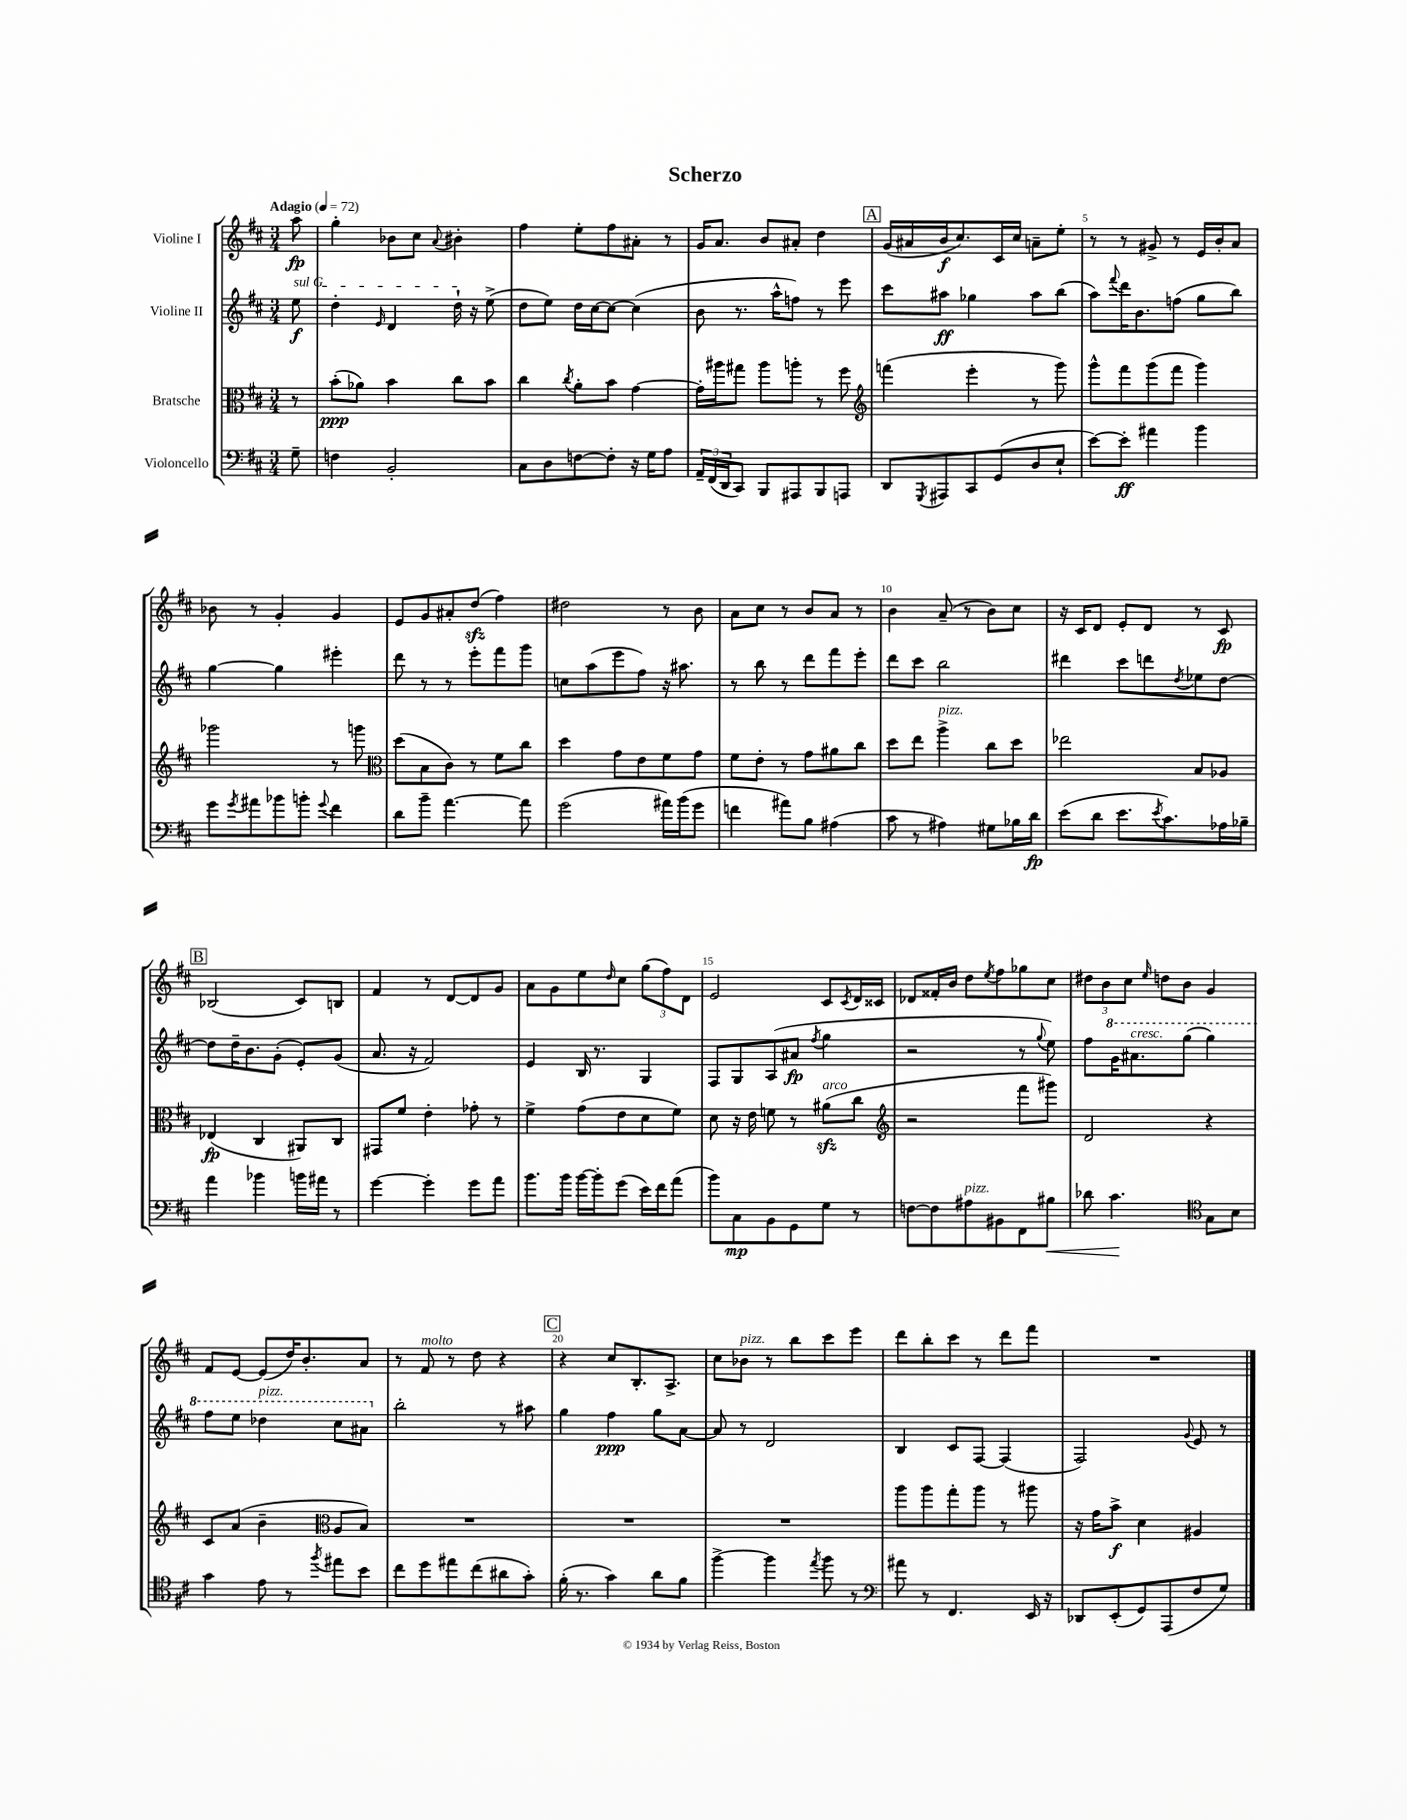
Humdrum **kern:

**kern	**dynam	**kern	**dynam	**kern	**dynam	**kern	**dynam
*part4	*part4	*part3	*part3	*part2	*part2	*part1	*part1
*staff4	*staff4	*staff3	*staff3	*staff2	*staff2	*staff1	*staff1
*I"Violoncello	*	*I"Bratsche	*	*I"Violine II	*	*I"Violine I	*
*clefF4	*	*clefC3	*	*clefG2	*	*clefG2	*
*k[f#c#]	*	*k[f#c#]	*	*k[f#c#]	*	*k[f#c#]	*
*M3/4	*	*M3/4	*	*M3/4	*	*M3/4	*
*MM72	*	*MM72	*	*MM72	*	*MM72	*
=	=	=	=	=	=	=	=
!	!	!	!	!	!	!LO:TX:a:B:t=Adagio	!
!	!	!	!	!LO:TX:a:i:t=sul G	!	!	!
8G~\	.	8r	.	8ee\	f	8aa\	fp
=1	=1	=1	=1	=1	=1	=1	=1
4Fn\	.	(8b'\L	ppp	4dd'\	.	4gg'\	.
.	.	8a-X\J)	.	.	.	.	.
.	.	.	.	16qqe/	.	.	.
2BB'/	.	4b\	.	4d/	.	8b-X\L	.
.	.	.	.	.	.	8cc#\J	.
.	.	.	.	.	.	8qqa/	.
.	.	8cc#\L	.	16dd`\	.	4b#X'\	.
.	.	.	.	16r	.	.	.
.	.	8b\J	.	(8ee^\	.	.	.
=2	=2	=2	=2	=2	=2	=2	=2
8C#\L	.	4cc#\	.	8dd\L	.	4ff#\	.
8D\	.	.	.	8ee\J)	.	.	.
.	.	8qcc#/	.	.	.	.	.
[8Fn\	.	8a'\L	.	16dd\LL	.	8ee'\L	.
.	.	.	.	[16cc#\J	.	.	.
8F'\J]	.	8b\J	.	8cc#\J_	.	8ff#\	.
16r	.	[4g\	.	(4cc#\]	.	8a#X'\J	.
16G\KL	.	.	.	.	.	.	.
8A\J	.	.	.	.	.	8r	.
=3	=3	=3	=3	=3	=3	=3	=3
24AA~/LL	.	16g'\LL]	.	8b\	.	16g/KL	.
(24FF#/	.	.	.	.	.	.	.
.	.	16aa#X\J	.	.	.	8.a/J	.
24DD/J	.	.	.	.	.	.	.
8CC#/J)	.	8gg#X\J	.	8.r	.	.	.
8BBB/L	.	8aa#\L	.	.	.	8b/L	.
.	.	.	.	16aa^^\KL	.	.	.
8AAA#X/	.	8aan'\J	.	8ffn\J)	.	8a#X'/J	.
8BBB/	.	8r	.	8r	.	4dd\	.
8AAAn/J	.	8ff#\	.	8eee\	.	.	.
!!LO:REH:place=s1:t=A
=4	=4	=4	=4	=4	=4	=4	=4
*	*	*clefG2	*	*	*	*	*
8DD/L	.	(4fffn\	.	8ccc#\L	.	(16g/LL	.
.	.	.	.	.	.	16a#X/	.
8qGGG/	.	.	.	.	.	.	.
8AAA#X/	.	.	.	8aa#X\J	ff	16b/J	f
.	.	.	.	.	.	8.cc#/)	.
8CC#/	.	4eee'\	.	4gg-X\	.	.	.
(8GG/	.	.	.	.	.	16c#/L	.
.	.	.	.	.	.	16cc#/JJ	.
8D/	.	8r	.	8aa#\L	.	8an~\L	.
8E`/J	.	8ggg\)	.	(8bb\J	.	8ee'\J	.
=5	=5	=5	=5	=5	=5	=5	=5
[8e\L)	.	8ggg^^\L	.	8aa\L)	.	8r	.
.	.	.	.	8qqfff#/	.	.	.
8e'\J]	ff	8fff#\	.	16ddd\K	.	8r	.
.	.	.	.	8.b\	.	.	.
4a#X\	.	(8ggg\	.	.	.	8g#X^/	.
.	.	8fff#\J	.	(8ffn\J	.	8r	.
4b\	.	4ggg\)	.	8gg\L	.	16e/LL	.
.	.	.	.	.	.	16b'/J	.
.	.	.	.	8bb\J)	.	8a/J	.
!!LO:LB:g=z
=6	=6	=6	=6	=6	=6	=6	=6
8g\L	.	2ggg-X\	.	[4gg\	.	8b-X\	.
8qg/	.	.	.	.	.	.	.
8a#X\	.	.	.	.	.	8r	.
8b-X\	.	.	.	4gg\]	.	4g'/	.
8bn'\J	.	.	.	.	.	.	.
8qqg/	.	.	.	.	.	.	.
4f#\	.	8r	.	4eee#X'\	.	4g/	.
.	.	8gggn\	.	.	.	.	.
=7	=7	=7	=7	=7	=7	=7	=7
*	*	*clefC3	*	*	*	*	*
8d\L	.	(8dd\L	.	8ddd\	.	8e/L	.
8b~\J	.	8B\	.	8r	.	8g/	.
[4.a\	.	8c#\J)	.	8r	.	8a#X'/	.
.	.	8r	.	8eee'\L	.	(8ddzz/J	.
.	.	8f#\L	.	8fff#\	.	4ff#\)	.
8a\]	.	8cc#\J	.	8ggg\J	.	.	.
=8	=8	=8	=8	=8	=8	=8	=8
(2g\	.	4dd\	.	8ccn\L	.	2dd#X\	.
.	.	.	.	(8aa\	.	.	.
.	.	8g\L	.	8eee\	.	.	.
.	.	8e\	.	8ff#\J)	.	.	.
16a#X\LL)	.	8f#\	.	16r	.	8r	.
(16b\J	.	.	.	8.aa#X\	.	.	.
8g\J	.	8g\J	.	.	.	8b\	.
=9	=9	=9	=9	=9	=9	=9	=9
4fn\	.	8f#\L	.	8r	.	8a\L	.
.	.	8e'\J	.	8bb\	.	8cc#\J	.
8a#X\L)	.	8r	.	8r	.	8r	.
8B\J	.	8g\L	.	8ddd\L	.	8b/L	.
(4A#X\	.	8a#X\	.	8fff#\	.	8a/J	.
.	.	8cc#\J	.	8eee'\J	.	8r	.
=10	=10	=10	=10	=10	=10	=10	=10
8c#\	.	8dd\L	.	8ddd\L	.	4b\	.
8r	.	8ee\J	.	8ccc#\J	.	.	.
!	!	!LO:TX:a:i:t=pizz.	!	!	!	!	!
4A#X\)	.	4aa^\	.	2bb\	.	(8a~/	.
.	.	.	.	.	.	8r	.
8G#X\L	.	8cc#\L	.	.	.	8b\L)	.
16B-X\L	.	8dd\J	.	.	.	8cc#\J	.
16d\JJ	fp	.	.	.	.	.	.
=11	=11	=11	=11	=11	=11	=11	=11
(8e\L	.	2ee-X\	.	4ddd#X\	.	16r	.
.	.	.	.	.	.	16c#/KL	.
8d\J	.	.	.	.	.	8d/J	.
8.e\L	.	.	.	8ccc#\L	.	8e'/L	.
.	.	.	.	8dddn\	.	8d/J	.
8qe/	.	.	.	.	.	.	.
8.c#\)	.	.	.	.	.	.	.
.	.	.	.	8qdd/	.	.	.
.	.	8B/L	.	8ee-X\	.	8r	.
16A-X\L	.	8A-X/J	.	[8dd\J	.	8c#/	fp
16B-X~\JJ	.	.	.	.	.	.	.
!!LO:LB:g=z
!!LO:REH:place=s1:t=B
=12	=12	=12	=12	=12	=12	=12	=12
4a\	.	(4E-X/	fp	8dd\L]	.	(2B-X/	.
.	.	.	.	16dd~\K	.	.	.
.	.	.	.	8.b\	.	.	.
4b-X\	.	4C#/	.	.	.	.	.
.	.	.	.	(8g'\J	.	.	.
16bn\LL	.	8AA#X/L)	.	8e'/L)	.	8c#/L)	.
16a#X\JJ	.	.	.	.	.	.	.
8r	.	8C#/J	.	(8g/J	.	8Bn/J	.
=13	=13	=13	=13	=13	=13	=13	=13
[4g\	.	8GG#X/L	.	8.a/	.	4f#/	.
.	.	8f#/J	.	.	.	.	.
.	.	.	.	16r	.	.	.
4g'\]	.	4e'\	.	2f#/)	.	8r	.
.	.	.	.	.	.	[8d/L	.
8g\L	.	8g-X'\	.	.	.	8d/]	.
8a\J	.	8r	.	.	.	8g/J	.
=14	=14	=14	=14	=14	=14	=14	=14
8.b\L	.	4f#^\	.	4e/	.	8a\L	.
.	.	.	.	.	.	8g\	.
16b\Jk	.	.	.	.	.	.	.
[16b\LL	.	(8g\L	.	16B/	.	8ee\	.
16b'\J]	.	.	.	8.r	.	.	.
.	.	.	.	.	.	16qqdd/	.
(8g\J	.	8e\	.	.	.	8cc#\J	.
16e\LL)	.	8d\	.	4G/	.	(12gg\L	.
16f#\J	.	.	.	.	.	.	.
.	.	.	.	.	.	12ff#\)	.
(8a\J	.	8f#\J)	.	.	.	.	.
.	.	.	.	.	.	12d\J	.
=15	=15	=15	=15	=15	=15	=15	=15
8b\L)	.	8d\	.	8F#/L	.	2e/	.
8C#\	mp	16r	.	8G/	.	.	.
.	.	16e\	.	.	.	.	.
8BB\	.	8fn\	.	(8A/	.	.	.
8GG\	.	8r	.	8a#X/J	fp	.	.
.	.	.	.	8qff#/	.	.	.
!	!	!LO:TX:a:i:t=arco	!	!	!	!	!
8G\J	.	(8a#Xzz\L	.	4gg\	.	8c#/L	.
.	.	.	.	.	.	8qc#/	.
8r	.	8cc#\J	.	.	.	16d/L	.
.	.	.	.	.	.	16c##X/JJ	.
=16	=16	=16	=16	=16	=16	=16	=16
*	*	*clefG2	*	*	*	*	*
[8Fn\L	.	2r	.	2r	.	8d-X/L	.
8F\]	.	.	.	.	.	16f##X'/L	.
.	.	.	.	.	.	16b/JJ	.
!LO:TX:a:i:t=pizz.	!	!	!	!	!	!	!
8A#X\	.	.	.	.	.	8dd\L	.
.	.	.	.	.	.	8qee/	.
8BB#X\	.	.	.	.	.	8ff#\	.
8FF#\	.	8fff#\L	.	8r	.	8gg-X\	.
.	.	.	.	8qqgg/	.	.	.
!	!LO:HP:b	!	!	!	!	!	!
8B#X\J	<	8ggg#X\J)	.	8ee\)	.	8cc#\J	.
=17	=17	=17	=17	=17	=17	=17	=17
8d-X\	.	2d/	.	8ff#\L	.	12dd#X\L	.
.	.	.	.	.	.	12b\	.
*	*	*	*	*8va	*	*	*
4.c#\	.	.	.	16gg\K	.	.	.
.	.	.	.	.	.	12cc#\J	.
!	!	!	!	!LO:TX:a:i:t=cresc.	!	!	!
.	.	.	.	8.aa#X\	.	.	.
.	.	.	.	.	.	16qqee/	.
.	.	.	.	.	.	8ddn\L	.
.	.	.	.	(8ggg\J	.	8b\J	.
*clefC4	*	*	*	*	*	*	*
8G\L	[	4r	.	4ggg\)	.	4g/	.
8B\J	.	.	.	.	.	.	.
!!LO:LB:g=z
=18	=18	=18	=18	=18	=18	=18	=18
4g\	.	8c#/L	.	8fff#\L	.	8f#/L	.
.	.	(8a/J	.	8eee\J	.	[8e/J	.
!	!	!	!	!LO:TX:a:i:t=pizz.	!	!	!
8e\	.	4b~\	.	4ddd-X\	.	(8e/L]	.
8r	.	.	.	.	.	16dd/K)	.
.	.	.	.	.	.	8.b'/	.
8qff#/	.	.	.	.	.	.	.
*	*	*clefC3	*	*	*	*	*
8ee#X\L	.	8A/L	.	8ccc#\L	.	.	.
8b\J	.	8B/J)	.	8aa#X\J	.	8a/J	.
=19	=19	=19	=19	=19	=19	=19	=19
*	*	*	*	*X8va	*	*	*
8cc#\L	.	2.r	.	2bb'\	.	8r	.
!	!	!	!	!	!	!LO:TX:a:i:t=molto	!
8dd\	.	.	.	.	.	8f#/	.
8ee#X\	.	.	.	.	.	8r	.
(8cc#\	.	.	.	.	.	8dd\	.
8a#X\	.	.	.	8r	.	4r	.
8g'\J)	.	.	.	8aa#X\	.	.	.
!!LO:REH:place=s1:t=C
=20	=20	=20	=20	=20	=20	=20	=20
(16f#'\	.	2.r	.	4gg\	.	4r	.
8.r	.	.	.	.	.	.	.
4g\)	.	.	.	4ff#\	ppp	8cc#/L	.
.	.	.	.	.	.	8.B'/	.
8a\L	.	.	.	8gg\L	.	.	.
.	.	.	.	.	.	8.A^/J	.
8f#\J	.	.	.	[8a\J	.	.	.
=21	=21	=21	=21	=21	=21	=21	=21
[4ff#^\	.	2.r	.	8a/]	.	8cc#\L	.
!	!	!	!	!	!	!LO:TX:a:i:t=pizz.	!
.	.	.	.	8r	.	8b-X\J	.
4ff#\]	.	.	.	2d/	.	8r	.
.	.	.	.	.	.	8bb\L	.
8qee/	.	.	.	.	.	.	.
8ff#\	.	.	.	.	.	8ccc#\	.
8r	.	.	.	.	.	8eee\J	.
=22	=22	=22	=22	=22	=22	=22	=22
*clefF4	*	*	*	*	*	*	*
8a#X\	.	8aa\L	.	4B/	.	8ddd\L	.
8r	.	8aa\	.	.	.	8bb'\	.
4.FF#/	.	8gg'\	.	8c#/L	.	8ccc#\J	.
.	.	8aa\J	.	[8F#/J	.	8r	.
.	.	8r	.	(4F#/]	.	8ddd\L	.
16EE/	.	8aa#X\	.	.	.	8fff#\J	.
16r	.	.	.	.	.	.	.
=23	=23	=23	=23	=23	=23	=23	=23
8DD-X/L	.	16r	.	2F#/)	.	2.r	.
.	.	16g\KL	.	.	.	.	.
(8EE'/	.	8b^\J	f	.	.	.	.
8GG/)	.	4d\	.	.	.	.	.
(8AAA/	.	.	.	.	.	.	.
.	.	.	.	8qqg/	.	.	.
8F#/	.	4A#X/	.	8e/	.	.	.
8G/J)	.	.	.	8r	.	.	.
==	==	==	==	==	==	==	==
*-	*-	*-	*-	*-	*-	*-	*-
